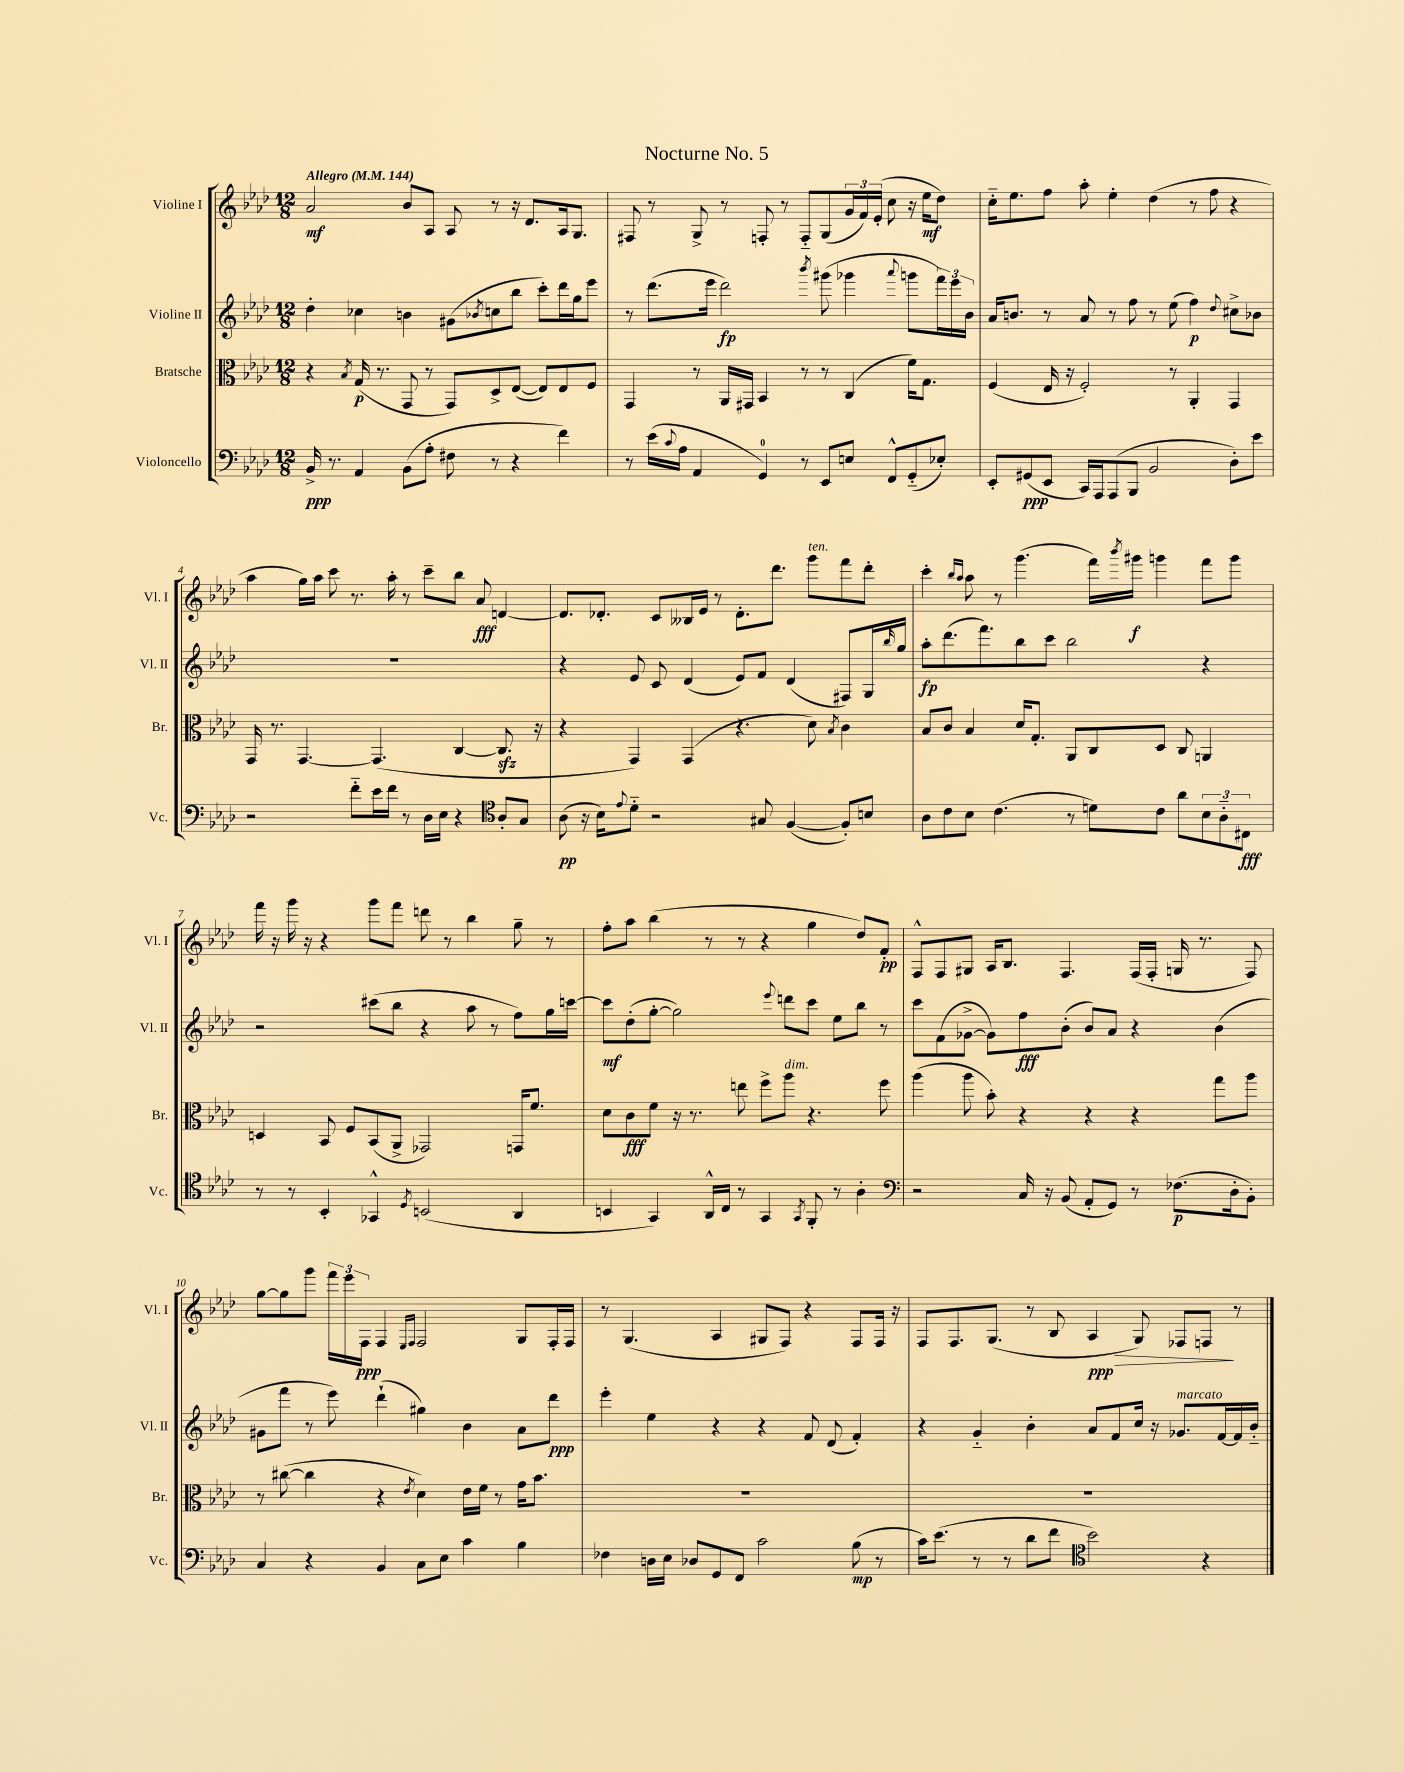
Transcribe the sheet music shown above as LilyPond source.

\header { title = "Nocturne No. 5" }
<<
\new StaffGroup <<
\new Staff = "s0" \with { instrumentName = "Violine I" shortInstrumentName = "Vl. I" } {
    \clef treble \key aes \major \numericTimeSignature \time 12/8 \tempo "Allegro" 4 = 144
    aes'2\mf bes'8 aes8 aes8 r8 r16 des'8. aes16 g8. |
    fis8 r8 g8-> r8 f8-. r8 f8-_ g8( \tuplet 3/2 { g'16 f'16) ees'16-.( } c''8 r16 ees''16\mf des''8) |
    c''16-_ ees''8. f''8 aes''8-. ees''4-. des''4( r8 f''8 r4 |
    aes''4 g''16) aes''16 c'''8 r8. aes''16-. r8 c'''8-- bes''8 aes'8\fff d'4~ |
    d'8. des'8.-. c'8 beses16 ees'16 r8 des'8.-. des'''8. g'''8^\markup { \italic "ten." } f'''8 des'''8-. |
    c'''4-. \grace { bes''16 aes''16 } aes''8 r8 g'''4.( f'''16) \acciaccatura { bes'''8 } gis'''16\f g'''4 f'''8 g'''8 |
    f'''16 r16 g'''16 r16 r4 g'''8 f'''8 d'''8 r8 bes''4 g''8-- r8 |
    f''8-. aes''8 bes''4( r8 r8 r4 g''4 des''8) f'8-.\pp |
    f8-^ f8 gis8 aes16 bes8. f4. f16( f16-. g16 r8. f8) |
    g''8~ g''8 g'''8 \tuplet 3/2 { f'''16 ees'''16 f16\ppp } f4 \grace { ees16 f16 } f2 g8 f16-. f16 |
    r8 g4.( aes4 gis8 f8) r4 f8 f16 r16 |
    f8 f8. g8.( r8 bes8 aes4\ppp\> g8) fes8 f8\! r8 \bar "|." |
}
\new Staff = "s1" \with { instrumentName = "Violine II" shortInstrumentName = "Vl. II" } {
    \clef treble \key aes \major \numericTimeSignature \time 12/8
    des''4-. ces''4 b'4 gis'8( \acciaccatura { bes'8 } c''8 bes''8 c'''8-.) des'''16 g''16 ees'''8 |
    r8 des'''8.( ees'''16 des'''2\fp) \acciaccatura { bes'''8 } gis'''8( ges'''4 \appoggiatura { aes'''8 } g'''8 \tuplet 3/2 { f'''16) ees'''16 bes'16 } |
    aes'16 b'8. r8 aes'8 r8 f''8 r8 ees''8( f''4\p) \appoggiatura { des''8 } cis''8-> bes'8 |
    R1. |
    r4 ees'8 c'8 des'4( ees'8) f'8 des'4( fis8) g16 \grace { bes''16 } g''16 |
    aes''8-.\fp des'''8.( f'''8.) bes''8 c'''8 bes''2 r4 |
    r2 cis'''8( bes''8 r4 aes''8 r8 f''8) g''16 c'''16~ |
    c'''8\mf des''8-.( g''8~-. g''2) \appoggiatura { ees'''8 } d'''8 c'''8 ees''8 bes''8 r8 |
    c'''8 f'8( ges'8~-> ges'8) f''8\fff bes'8-.( bes'8) aes'8 r4 bes'4( |
    gis'8 f'''8 r8 ees'''8) des'''4-!( gis''4) bes'4 aes'8 des'''8\ppp |
    ees'''4-. ees''4 r4 r4 f'8 des'8( f'4-.) |
    r4 g'4-_ bes'4-. aes'8 f'8 c''16 r16 ges'8.^\markup { \italic "marcato" } f'16~ f'16 bes'16-_ \bar "|." |
}
\new Staff = "s2" \with { instrumentName = "Bratsche" shortInstrumentName = "Br." } {
    \clef alto \key aes \major \numericTimeSignature \time 12/8
    r4 \acciaccatura { bes8 } g16\p( r8. g,8 r8 g,8) des8-> ees8~( ees8) ees8 f8 |
    g,4 r8 aes,16 gis,16 bes,4 r8 r8 c4( f'16) g8. |
    f4( ees16 r16 f2-.) r8 aes,4-. g,4 |
    g,16 r8. g,4.~ g,4.( c4~ c8.\sfz r16 |
    r4 g,4) g,4( r4. des'8) \acciaccatura { bes8 } c'4 |
    bes8 c'8 bes4 des'16 g8.-. aes,8 c8 des8 c8 a,4 |
    d4 bes,8 f8 bes,8( aes,8-> ges,2) g,16 f'8. |
    des'8 c'8\fff f'8 r16 r8. e''8 f''8-> aes''8^\markup { \italic "dim." } r4. f''8 |
    aes''4( aes''8 bes'8-.) r4 r4 r4 g''8 aes''8 |
    r8 cis''8~( cis''4 r4 \acciaccatura { ees'8 } des'4) ees'16 f'16 r8 g'16 bes'8. |
    R1. |
    R1. \bar "|." |
}
\new Staff = "s3" \with { instrumentName = "Violoncello" shortInstrumentName = "Vc." } {
    \clef bass \key aes \major \numericTimeSignature \time 12/8
    bes,16->\ppp r8. aes,4 bes,8( aes8-. fis8 r8 r4 f'4) |
    r8 ees'16( \appoggiatura { c'8 } aes16 aes,4 g,4-0) r8 ees,8 e8 f,8-^ g,8-_( ees8-.) |
    ees,8-. gis,8\ppp( ees,8 c,16) aes,,16 aes,,8( bes,,8 bes,2 des8-.) ees'8 |
    r2 f'8-_ ees'16 f'16 r8 des16 ees16 r4 \clef tenor aes8-. g8 |
    aes8\pp( r16 bes16) \appoggiatura { ees'8 } des'8-_ r2 gis8 f4~( f8-.) b8 |
    aes8 c'8 bes8 c'4.( r8 d'8) c'8 aes'8 \tuplet 3/2 { bes8 aes8-_ cis8\fff } |
    r8 r8 bes,4-. ges,4-^ \acciaccatura { des8 } b,2( aes,4 |
    b,4 g,4) aes,16-^ c16 r8 g,4 \acciaccatura { g,8 } f,8-. r8 aes4-. |
    \clef bass r2 c16 r16 bes,8( aes,8-. g,8) r8 fes8.\p( des16-. bes,8-.) |
    c4 r4 bes,4 c8 ees8 c'4 bes4 |
    fes4 d16 ees16 des8 g,8 f,8 c'2 bes8\mp( r8 |
    c'16) ees'8.( r8 r8 des'8 f'8 \clef tenor bes'2) r4 \bar "|." |
}
>>
>>
